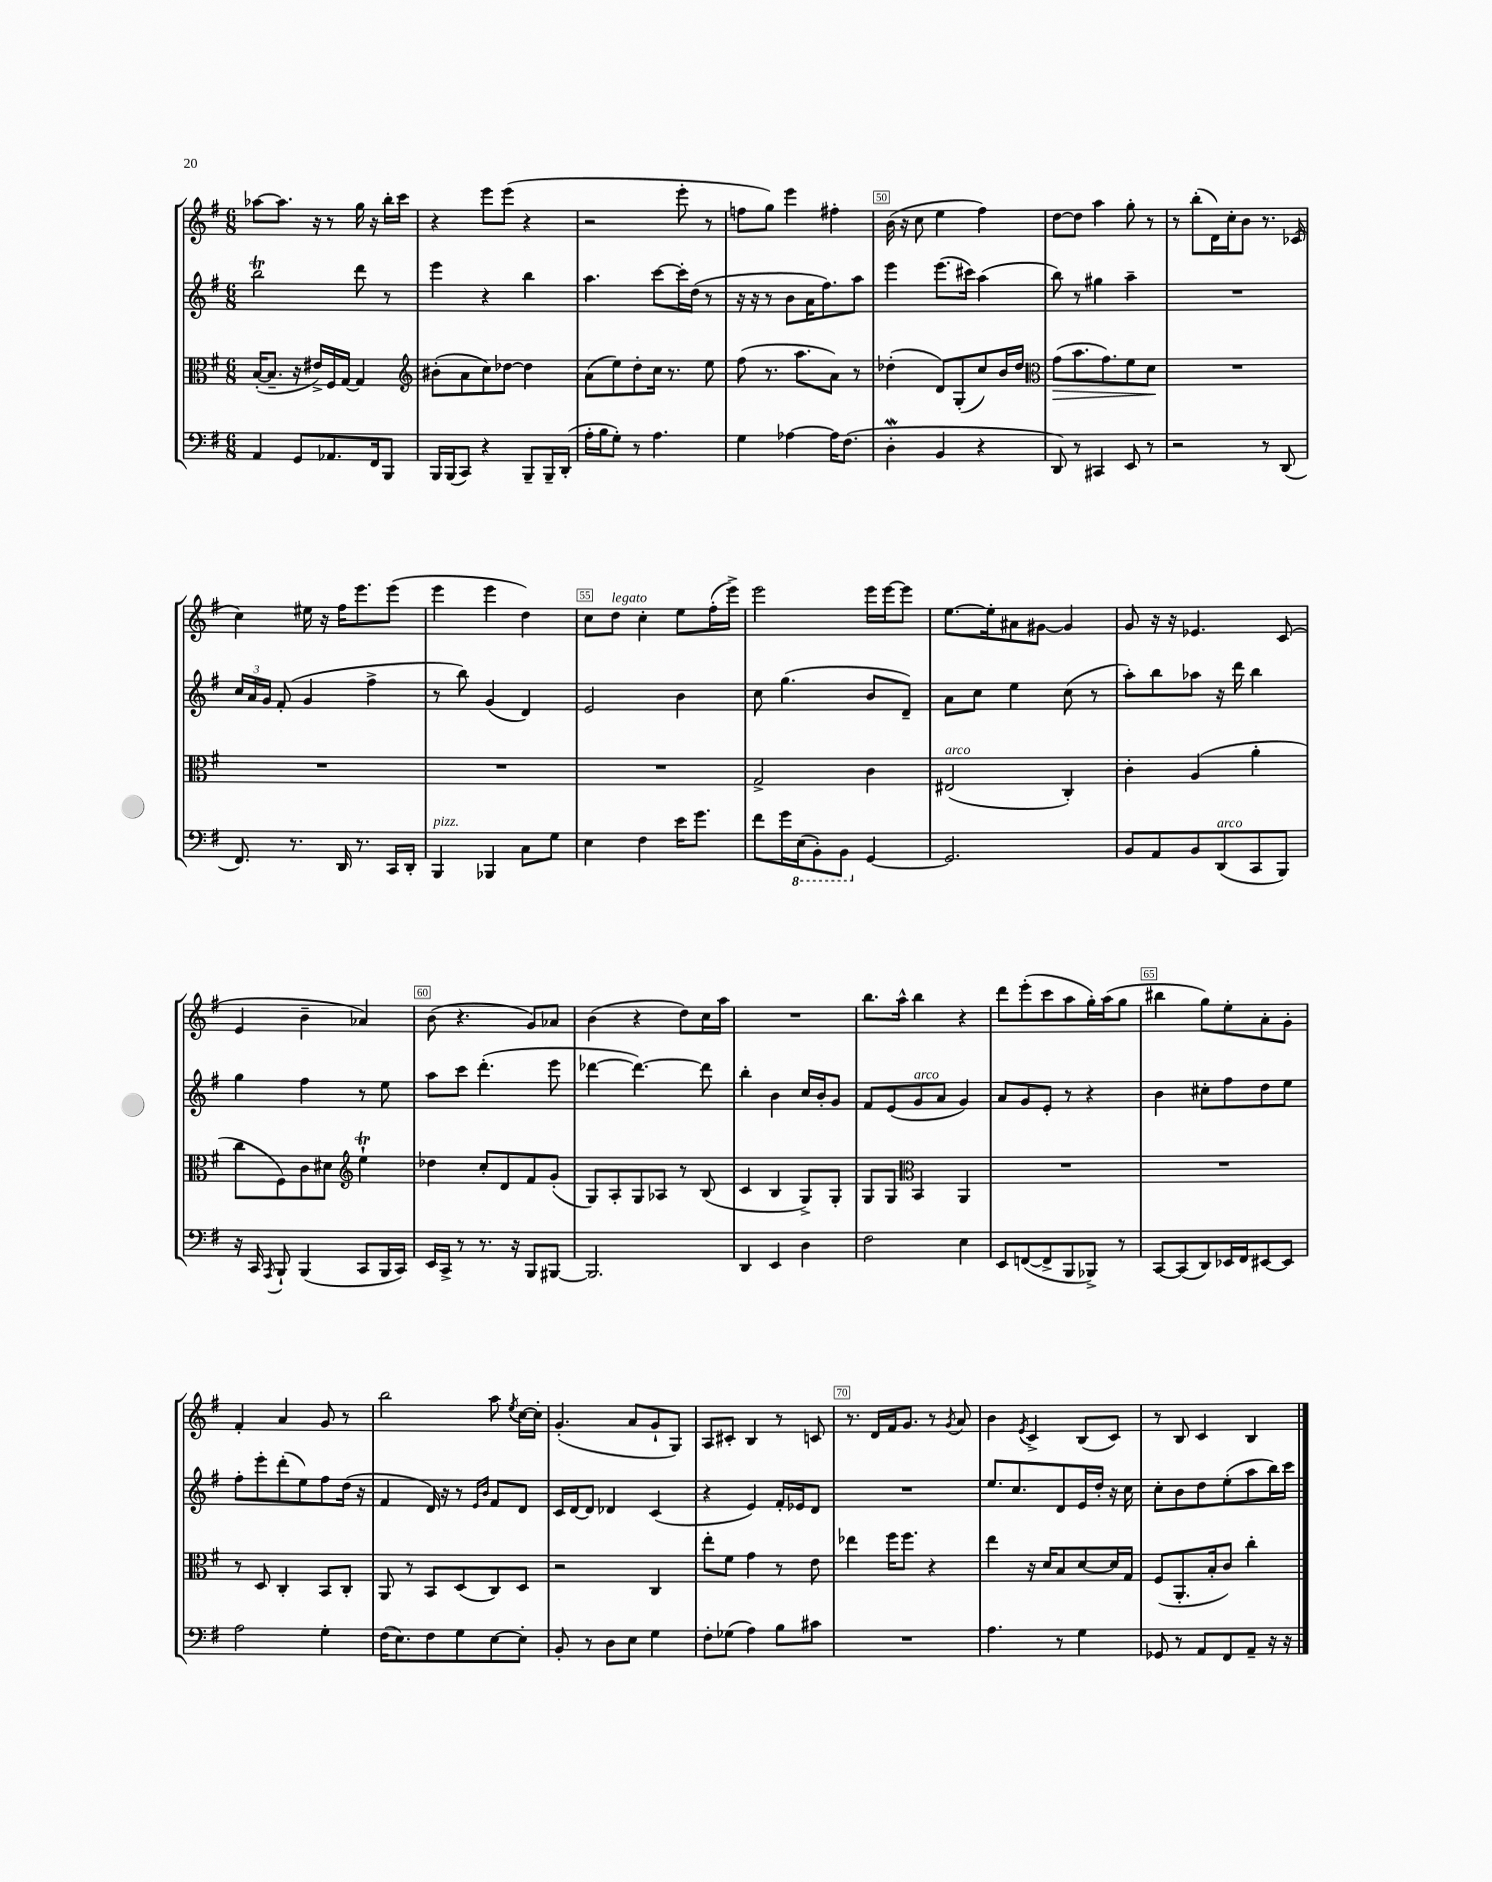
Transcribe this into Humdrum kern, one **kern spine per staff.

**kern	**kern	**dynam	**kern	**kern
*part4	*part3	*part3	*part2	*part1
*staff4	*staff3	*staff3	*staff2	*staff1
*clefF4	*clefC3	*	*clefG2	*clefG2
*k[f#]	*k[f#]	*	*k[f#]	*k[f#]
*M6/8	*M6/8	*	*M6/8	*M6/8
=46	=46	=46	=46	=46
4AA/	([16B'/KL	.	2bbt\	[8aa-X\L
.	8.B~/J]	.	.	.
.	.	.	.	8.aa-\J]
8GG/L	16r	.	.	.
.	16e#X^/LL)	.	.	16r
8.AA-X/	16F#/	.	.	8r
.	[16G/JJ	.	.	.
.	4G/]	.	8ddd\	16gg\
16FF#/k	.	.	.	16r
8BBB/J	.	.	8r	16bb'\LL
.	.	.	.	16ccc\JJ
=47	=47	=47	=47	=47
*	*clefG2	*	*	*
16BBB/LL	(8b#X'\L	.	4eee\	4r
(16BBB/J	.	.	.	.
8CC/J)	8a\	.	.	.
4r	8cc\)	.	4r	8eee\L
.	[8dd-X\J	.	.	(8eee\J
8BBB~/L	4dd-\]	.	4bb\	4r
16BBB~/L	.	.	.	.
(16DD'/JJ	.	.	.	.
=48	=48	=48	=48	=48
16A'\LL	(8a\L	.	4.aa\	2r
16B\J	.	.	.	.
8G'\J)	8ee\)	.	.	.
8r	8dd'\	.	.	.
4.A\	16cc\Jk	.	[8ccc\L	.
.	8.r	.	.	.
.	.	.	16ccc'\L]	8eee'\
.	.	.	(16dd\JJ	.
.	8ee\	.	8r	8r
=49	=49	=49	=49	=49
4G\	(8ff#\	.	16r	8ffn\L
.	.	.	16r	.
.	8.r	.	8r	8gg\J)
[4A-X\	.	.	8b\L	4eee\
.	8.aa\L	.	.	.
.	.	.	16a\K	.
.	.	.	8.ff#\)	.
16A-\KL]	8a\J)	.	.	4ff#X'\
(8.F#\J	.	.	.	.
.	8r	.	8aa\J	.
=50	=50	=50	=50	=50
4DW'\	(4dd-X'\	.	4eee\	(16b\
.	.	.	.	16r
.	.	.	.	8cc\
4BB/	8d/L)	.	(8.eee\L	4ee\
.	(8G'/	.	.	.
.	.	.	16ccc#X\Jk)	.
4r	8cc/)	.	(4aa\	4ff#\)
.	16b/L	.	.	.
.	16dd-/JJ	.	.	.
=51	=51	=51	=51	=51
*	*clefC3	*	*	*
!	!	!LO:HP:b	!	!
8DD/)	(8g\L	>	8bb\)	[8dd\L
8r	8.b\	.	8r	8dd\J]
4CC#X/	.	.	4gg#X\	4aa\
.	8.g\)	.	.	.
8EE/	8f#\	.	4aa~\	8gg'\
8r	8d\J	.	.	8r
.	.	]	.	.
=52	=52	=52	=52	=52
2r	2.r	.	2.r	8r
.	.	.	.	(8bb'\L
.	.	.	.	16d\L)
.	.	.	.	16cc'\J
.	.	.	.	8b\J
8r	.	.	.	8.r
(8DD/	.	.	.	.
.	.	.	.	(16c-X/
!!LO:LB:g=z
=53	=53	=53	=53	=53
8.FF#/)	2.r	.	24cc/LL	4cc\)
.	.	.	24a/	.
.	.	.	24g/JJ	.
.	.	.	(8f#'/	.
8.r	.	.	.	.
.	.	.	4g/	16ee#X\
.	.	.	.	16r
16DD/	.	.	.	16ff#\KL
8.r	.	.	.	8.eee\
.	.	.	4ff#^\	.
16CC/LL	.	.	.	(8eee\J
16DD'/JJ	.	.	.	.
=54	=54	=54	=54	=54
!LO:TX:a:i:t=pizz.	!	!	!	!
4BBB/	2.r	.	8r	4eee\
.	.	.	8bb\)	.
4BBB-X/	.	.	(4g/	4eee\
8C\L	.	.	4d/)	4dd\)
8G\J	.	.	.	.
=55	=55	=55	=55	=55
4E\	2.r	.	2e/	8cc\L
!	!	!	!	!LO:TX:a:i:t=legato
.	.	.	.	8dd\J
4F#\	.	.	.	4cc'\
16e\KL	.	.	4b\	8ee\L
8.g\J	.	.	.	.
.	.	.	.	(16ff#'\L
.	.	.	.	16eee^\JJ)
=56	=56	=56	=56	=56
8f#\L	2G^/	.	8cc\	2eee\
16g\L	.	.	(4.gg\	.
*8ba	*	*	*	*
(16EE\J	.	.	.	.
8BBB'\)	.	.	.	.
8BBB\J	.	.	.	.
*X8ba	*	*	*	*
[4GG/	4c\	.	8b/L	16eee\LL
.	.	.	.	[16eee\J
.	.	.	8d~/J)	8eee\J]
=57	=57	=57	=57	=57
!	!LO:TX:a:i:t=arco	!	!	!
2.GG/]	(2E#X/	.	8a\L	[8.ee\L
.	.	.	8cc\J	.
.	.	.	.	16ee'\k]
.	.	.	4ee\	8a#X\
.	.	.	.	[8g#X\J
.	4C'/)	.	(8cc\	4g#/]
.	.	.	8r	.
=58	=58	=58	=58	=58
8BB/L	4c'\	.	8aa'\L)	8g/
8AA/	.	.	8bb\	16r
.	.	.	.	16r
8BB/	(4A/	.	8aa-X\J	4.e-X/
!LO:TX:a:i:t=arco	!	!	!	!
(8DD/	.	.	16r	.
.	.	.	16ddd\	.
8CC/	4a'\	.	4bb\	.
8BBB/J)	.	.	.	(8c/
!!LO:LB:g=z
=59	=59	=59	=59	=59
16r	8cc\L	.	4gg\	4e/
16CC/	.	.	.	.
8qAAA/	.	.	.	.
8BBB`/	8F#\)	.	.	.
(4BBB/	8c\	.	4ff#\	4b~\
.	8d#X\J	.	.	.
*	*clefG2	*	*	*
8CC/L	4eeT`\	.	8r	4a-X/)
16BBB/L	.	.	8ee\	.
16CC/JJ)	.	.	.	.
=60	=60	=60	=60	=60
16EE/LL	4dd-X\	.	8aa\L	(8b\
16CC^/JJ	.	.	.	.
8r	.	.	8ccc\J	4.r
8.r	8cc'/L	.	(4.ddd'\	.
.	8d/	.	.	.
16r	.	.	.	.
8BBB/L	8f#/	.	.	8g/L)
[8BBB#X/J	(8g'/J	.	8eee\	8a-X/J
=61	=61	=61	=61	=61
2.BBB#/]	8G/L)	.	[4ddd-X\	(4b\
.	8A'/	.	.	.
.	8G/	.	4.ddd-\_)	4r
.	8A-X/J	.	.	.
.	8r	.	.	8dd\L)
.	(8B/	.	8ddd-\]	16cc\L
.	.	.	.	16aa\JJ
=62	=62	=62	=62	=62
4DD/	4c/	.	4bb'\	2.r
4EE/	4B/	.	4b\	.
4D\	8G^/L)	.	16cc/LL	.
.	.	.	16b'/J	.
.	8G'/J	.	8g/J	.
=63	=63	=63	=63	=63
2F#\	8G/L	.	8f#/L	8.bb\L
.	8G/J	.	(8e/	.
.	.	.	.	16aa^^\Jk
*	*clefC3	*	*	*
!	!	!	!LO:TX:a:i:t=arco	!
.	4BB/	.	8g/	4bb\
.	.	.	8a/J	.
4E\	4AA/	.	4g/)	4r
=64	=64	=64	=64	=64
8EE/L	2.r	.	8a/L	8ddd\L
([8FFn/	.	.	8g/	(8eee'\
8FF^/]	.	.	8e'/J	8ccc\
8BBB/	.	.	8r	8aa\
8BBB-X^/J)	.	.	4r	16gg'\L)
.	.	.	.	(16aa\J
8r	.	.	.	8gg\J
=65	=65	=65	=65	=65
[8CC/L	2.r	.	4b\	4bb#X\
(8CC/]	.	.	.	.
8DD/)	.	.	8cc#X'\L	8gg\L)
16EE-X/L	.	.	8ff#\	8ee'\
16FF#/J	.	.	.	.
[8EE#X/	.	.	8dd\	8a'\
8EE#/J]	.	.	8ee\J	8g'\J
!!LO:LB:g=z
=66	=66	=66	=66	=66
2A\	8r	.	8ff#'\L	4f#'/
.	8D/	.	8eee'\	.
.	4C'/	.	(8ddd'\	4a/
.	.	.	8ee\)	.
4G'\	8BB/L	.	8ff#\	8g/
.	8C'/J	.	(16dd\Jk	8r
.	.	.	16r	.
=67	=67	=67	=67	=67
(16F#\KL	8AA/	.	4f#/	2bb\
8.E\)	.	.	.	.
.	8r	.	.	.
8F#\	8BB/L	.	16d/)	.
.	.	.	16r	.
8G\	(8D/	.	8r	.
.	.	.	16qqe/LL	.
.	.	.	16qqb/JJ	.
[8E\	8C/)	.	8f#/L	8aa\
.	.	.	.	8qee/
8E'\J]	8D/J	.	8d/J	[16cc\LL
.	.	.	.	16cc'\JJ]
=68	=68	=68	=68	=68
8BB'/	2r	.	16c/LL	(4.g'/
.	.	.	[16d/J	.
8r	.	.	8d/J]	.
8D\L	.	.	4d-X/	.
8E\J	.	.	.	8a/L
4G\	4C/	.	(4c/	8g`/
.	.	.	.	8G/J)
=69	=69	=69	=69	=69
8F#'\L	8ee'\L	.	4r	8A/L
(8G-X\J	8f#\J	.	.	8c#X'/J
4A\)	4g\	.	4e/)	4B/
8B\L	8r	.	16f#'/LL	8r
.	.	.	16e-X/J	.
8c#X\J	8e\	.	8d/J	8cn/
=70	=70	=70	=70	=70
2.r	4ee-X\	.	2.r	8.r
.	.	.	.	16d/LL
.	16ff#\KL	.	.	16f#/J
.	8.ff#\J	.	.	8.g/J
.	4r	.	.	8r
.	.	.	.	8qg/
.	.	.	.	8a/
=71	=71	=71	=71	=71
4.A\	4ee\	.	8.ee/L	4b\
.	.	.	8.cc/	.
.	.	.	.	8qe/
.	16r	.	.	4c^/
.	16d/KL	.	.	.
8r	8B/	.	8d/	.
4G\	[8d/	.	16e/L	(8B/L
.	.	.	16dd'/JJ	.
.	16d/L]	.	16r	8c/J)
.	16G/JJ	.	16cc\	.
=72	=72	=72	=72	=72
8GG-X/	(8F#/L	.	8cc'\L	8r
8r	8.AA'/	.	8b\	8B/
8AA/L	.	.	8dd\	4c/
.	16B'/k	.	.	.
8FF#/	8c/J)	.	(8ee'\	.
8AA~/J	4cc'\	.	8aa\	4B/
16r	.	.	16bb\L)	.
16r	.	.	16ccc\JJ	.
==	==	==	==	==
*-	*-	*-	*-	*-
